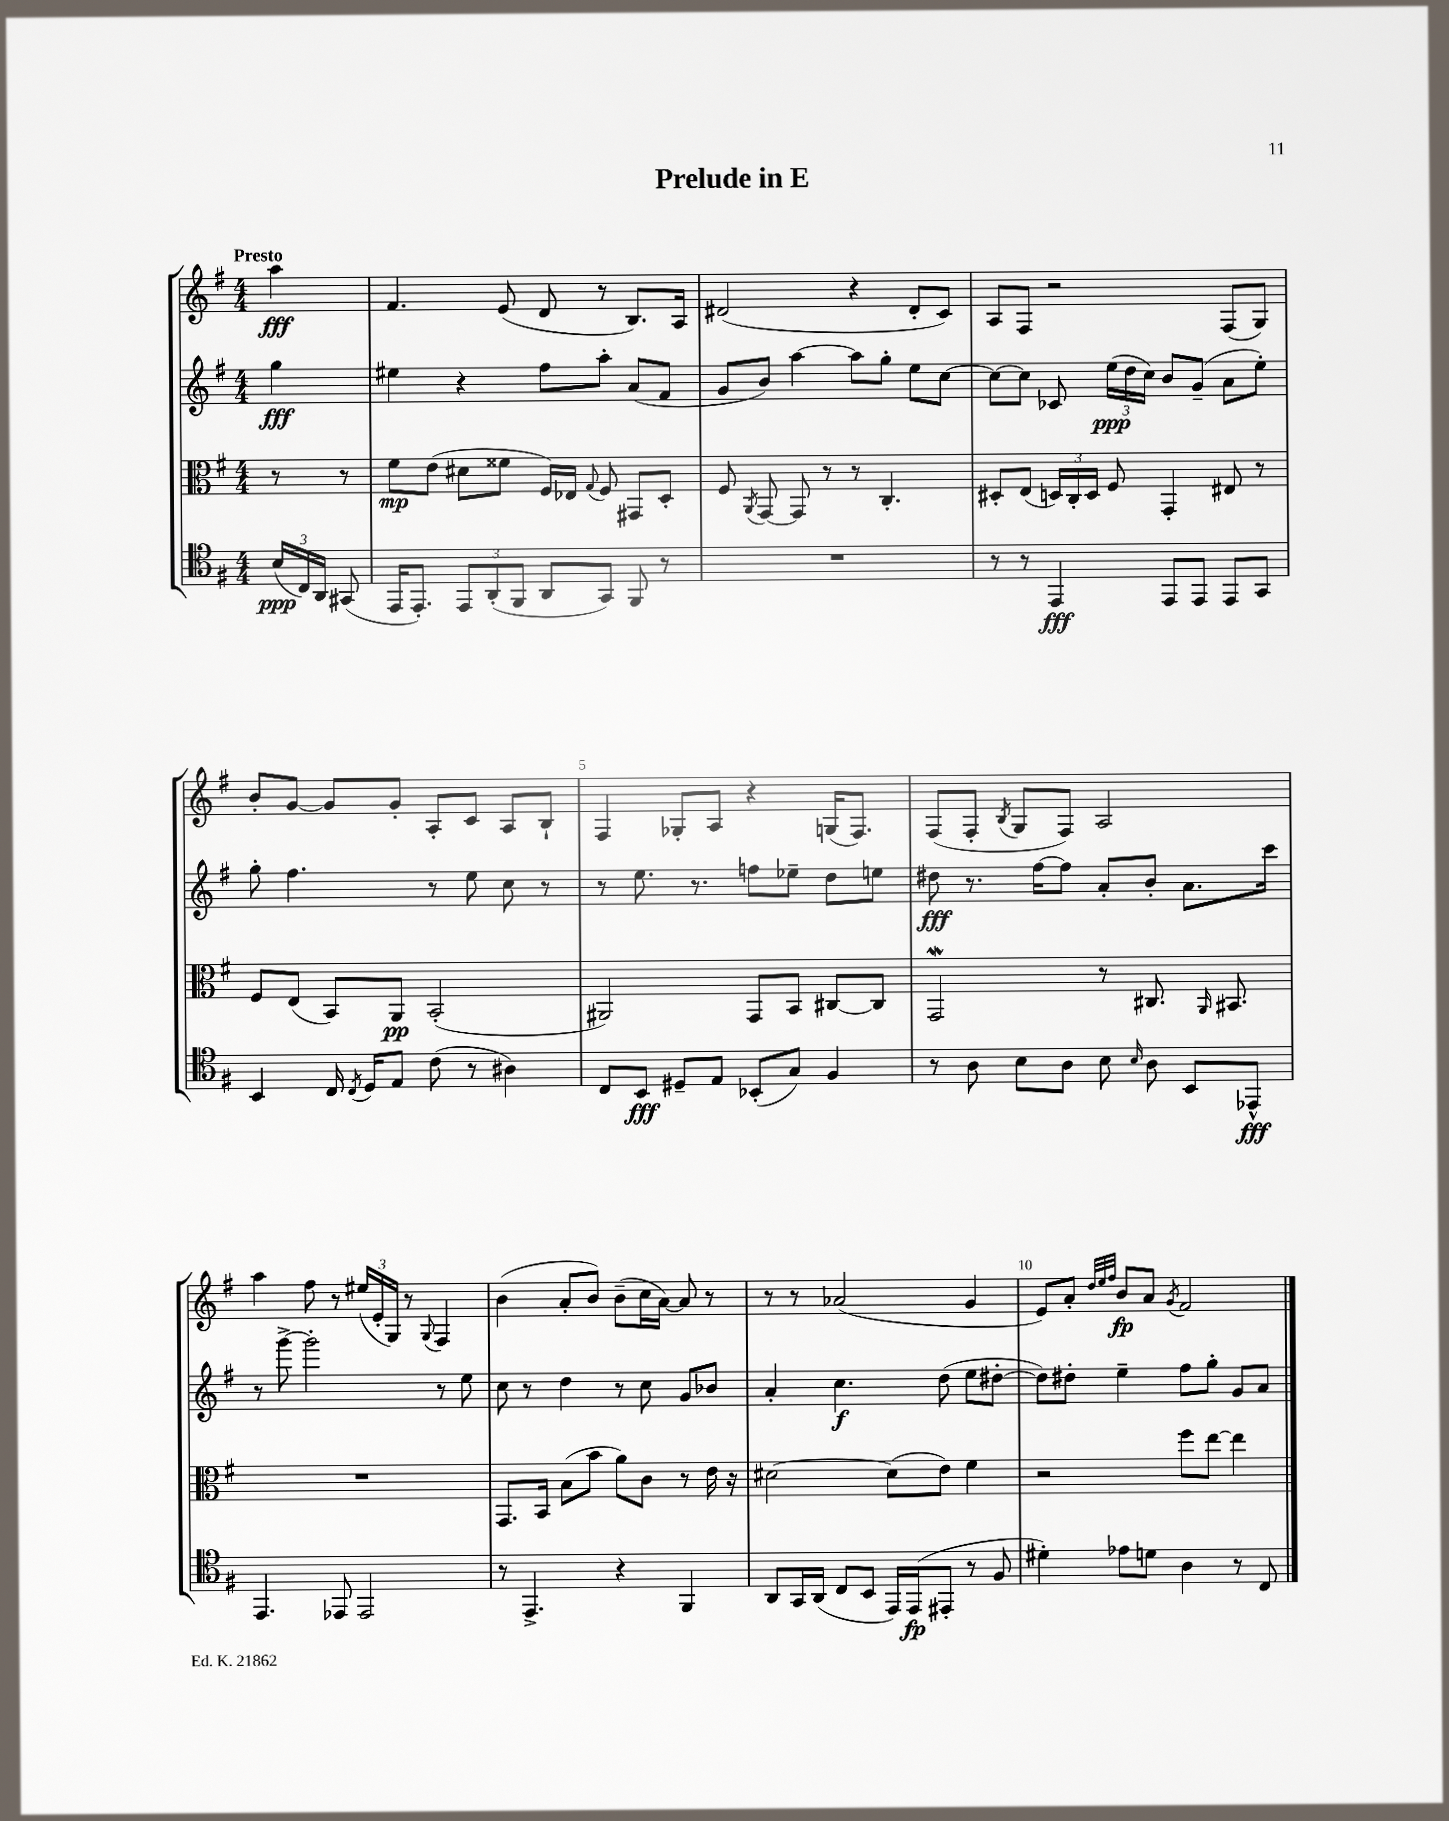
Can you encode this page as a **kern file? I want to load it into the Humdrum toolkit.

**kern	**dynam	**kern	**dynam	**kern	**dynam	**kern	**dynam
*part4	*part4	*part3	*part3	*part2	*part2	*part1	*part1
*staff4	*staff4	*staff3	*staff3	*staff2	*staff2	*staff1	*staff1
*clefC4	*	*clefC3	*	*clefG2	*	*clefG2	*
*k[f#]	*	*k[f#]	*	*k[f#]	*	*k[f#]	*
*M4/4	*	*M4/4	*	*M4/4	*	*M4/4	*
=	=	=	=	=	=	=	=
!	!	!	!	!	!	!LO:TX:a:B:t=Presto	!
(24B/LL	ppp	8r	.	4gg\	fff	4aa\	fff
24C/)	.	.	.	.	.	.	.
24AA/JJ	.	.	.	.	.	.	.
(8GG#X/	.	8r	.	.	.	.	.
=1	=1	=1	=1	=1	=1	=1	=1
16EE/KL	.	8f#\L	mp	4ee#X\	.	4.f#/	.
8.EE'/J)	.	.	.	.	.	.	.
.	.	(8e\J	.	.	.	.	.
12EE/L	.	8d#X\L	.	4r	.	.	.
(12AA'/	.	.	.	.	.	.	.
.	.	8f##X\J	.	.	.	(8e/	.
12FF#/J	.	.	.	.	.	.	.
8AA/L	.	16F#/LL)	.	8ff#\L	.	8d/	.
.	.	16E-X/JJ	.	.	.	.	.
.	.	8qqG/	.	.	.	.	.
8GG/J)	.	8F#/	.	8aa'\J	.	8r	.
8FF#/	.	8GG#X/L	.	(8a/L	.	8.B/L)	.
8r	.	8D'/J	.	8f#/J	.	.	.
.	.	.	.	.	.	16A/Jk	.
=2	=2	=2	=2	=2	=2	=2	=2
1r	.	8F#/	.	8g/L	.	(2d#X/	.
.	.	8qAA/	.	.	.	.	.
.	.	[8GG/	.	8b/J)	.	.	.
.	.	8GG/]	.	[4aa\	.	.	.
.	.	8r	.	.	.	.	.
.	.	8r	.	8aa\L]	.	4r	.
.	.	4.C'/	.	8gg'\J	.	.	.
.	.	.	.	8ee\L	.	8d#'/L	.
.	.	.	.	[8cc\J	.	8c/J)	.
=3	=3	=3	=3	=3	=3	=3	=3
8r	.	8D#X'/L	.	8cc\L_	.	8A/L	.
8r	.	(8E/J	.	8cc\J]	.	8F#/J	.
4EE/	fff	24Dn/LL)	.	8c-X/	.	2r	.
.	.	24C'/	.	.	.	.	.
.	.	24D/JJ	.	.	.	.	.
.	.	8F#/	.	(24ee\LL	ppp	.	.
.	.	.	.	24dd\	.	.	.
.	.	.	.	24cc\JJ)	.	.	.
8EE/L	.	4GG'/	.	8b/L	.	.	.
8EE/J	.	.	.	(8g~/J	.	.	.
8EE/L	.	8E#X/	.	8a\L	.	(8F#/L	.
8GG/J	.	8r	.	8ee'\J)	.	8G/J)	.
!!LO:LB:g=z
=4	=4	=4	=4	=4	=4	=4	=4
4BB/	.	8F#/L	.	8gg'\	.	8b'/L	.
.	.	(8E/J	.	4.ff#\	.	[8g/J	.
16C/	.	8BB/L)	.	.	.	8g/L]	.
8qC/	.	.	.	.	.	.	.
16D/KL	.	.	.	.	.	.	.
8E/J	.	8AA/J	pp	.	.	8g'/J	.
(8c\	.	(2BB'/	.	8r	.	8A'/L	.
8r	.	.	.	8ee\	.	8c/J	.
4A#X\)	.	.	.	8cc\	.	8A/L	.
.	.	.	.	8r	.	8B`/J	.
=5	=5	=5	=5	=5	=5	=5	=5
8C/L	.	2AA#X/)	.	8r	.	4F#/	.
8BB/J	fff	.	.	8.ee\	.	.	.
8D#X~/L	.	.	.	.	.	8G-X'/L	.
.	.	.	.	8.r	.	.	.
8E/J	.	.	.	.	.	8A/J	.
(8BB-X'/L	.	8GG/L	.	8ffn\L	.	4r	.
8G/J)	.	8BB/J	.	8ee-X~\J	.	.	.
4F#/	.	[8C#X/L	.	8dd\L	.	(16Gn/KL	.
.	.	.	.	.	.	8.F#/J)	.
.	.	8C#/J]	.	8een\J	.	.	.
=6	=6	=6	=6	=6	=6	=6	=6
8r	.	2GGw/	.	8dd#X\	fff	(8F#/L	.
8A\	.	.	.	8.r	.	8F#'/J	.
.	.	.	.	.	.	8qB/	.
8B\L	.	.	.	.	.	8G/L	.
.	.	.	.	[16ff#\KL	.	.	.
8A\J	.	.	.	8ff#\J]	.	8F#/J)	.
8B\	.	8r	.	8a'/L	.	2A/	.
16qqB/	.	.	.	.	.	.	.
8A\	.	8.C#X/	.	8b'/J	.	.	.
8BB/L	.	.	.	8.a\L	.	.	.
.	.	16qqAA/	.	.	.	.	.
.	.	8.BB#X/	.	.	.	.	.
8EE-X^^/J	fff	.	.	.	.	.	.
.	.	.	.	16ccc\Jk	.	.	.
!!LO:LB:g=z
=7	=7	=7	=7	=7	=7	=7	=7
4.EE/	.	1r	.	8r	.	4aa\	.
.	.	.	.	[8ggg^\	.	.	.
.	.	.	.	2ggg'\]	.	8ff#\	.
8EE-X/	.	.	.	.	.	8r	.
2EE-/	.	.	.	.	.	(24ee#X/LL	.
.	.	.	.	.	.	24e'/	.
.	.	.	.	.	.	24G/JJ)	.
.	.	.	.	.	.	8r	.
.	.	.	.	.	.	8qqG/	.
.	.	.	.	8r	.	4F#/	.
.	.	.	.	8ee\	.	.	.
=8	=8	=8	=8	=8	=8	=8	=8
8r	.	8.GG/L	.	8cc\	.	(4b\	.
4.EE^/	.	.	.	8r	.	.	.
.	.	16BB/Jk	.	.	.	.	.
.	.	(8B\L	.	4dd\	.	8a'/L	.
.	.	8b\J	.	.	.	8b/J)	.
4r	.	8a\L)	.	8r	.	(8b~\L	.
.	.	8c\J	.	8cc\	.	16cc\L	.
.	.	.	.	.	.	[16a\JJ)	.
4FF#/	.	8r	.	8g/L	.	8a/]	.
.	.	16e\	.	8b-X/J	.	8r	.
.	.	16r	.	.	.	.	.
=9	=9	=9	=9	=9	=9	=9	=9
8AA/L	.	[2d#X\	.	4a'/	.	8r	.
16GG/L	.	.	.	.	.	8r	.
(16AA/JJ	.	.	.	.	.	.	.
8C/L	.	.	.	4.cc\	f	(2a-X/	.
8BB/J	.	.	.	.	.	.	.
16EE/LL)	.	(8d#\L]	.	.	.	.	.
(16EE/J	fp	.	.	.	.	.	.
8EE#X'/J	.	8e\J)	.	(8dd\	.	.	.
8r	.	4f#\	.	8ee\L	.	4g/	.
8F#/	.	.	.	[8dd#X'\J	.	.	.
=10	=10	=10	=10	=10	=10	=10	=10
4d#X'\)	.	2r	.	8dd#\L])	.	8e/L)	.
.	.	.	.	8dd#X'\J	.	8a'/J	.
.	.	.	.	.	.	32qqdd/LLL	.
.	.	.	.	.	.	32qqee/	.
.	.	.	.	.	.	32qqff#/JJJ	.
8e-X\L	.	.	.	4ee~\	.	8b/L	fp
8dn\J	.	.	.	.	.	8a/J	.
.	.	.	.	.	.	8qg/	.
4A\	.	8ff#\L	.	8ff#\L	.	2f#/	.
.	.	[8ee\J	.	8gg'\J	.	.	.
8r	.	4ee\]	.	8g/L	.	.	.
8C/	.	.	.	8a/J	.	.	.
==	==	==	==	==	==	==	==
*-	*-	*-	*-	*-	*-	*-	*-
